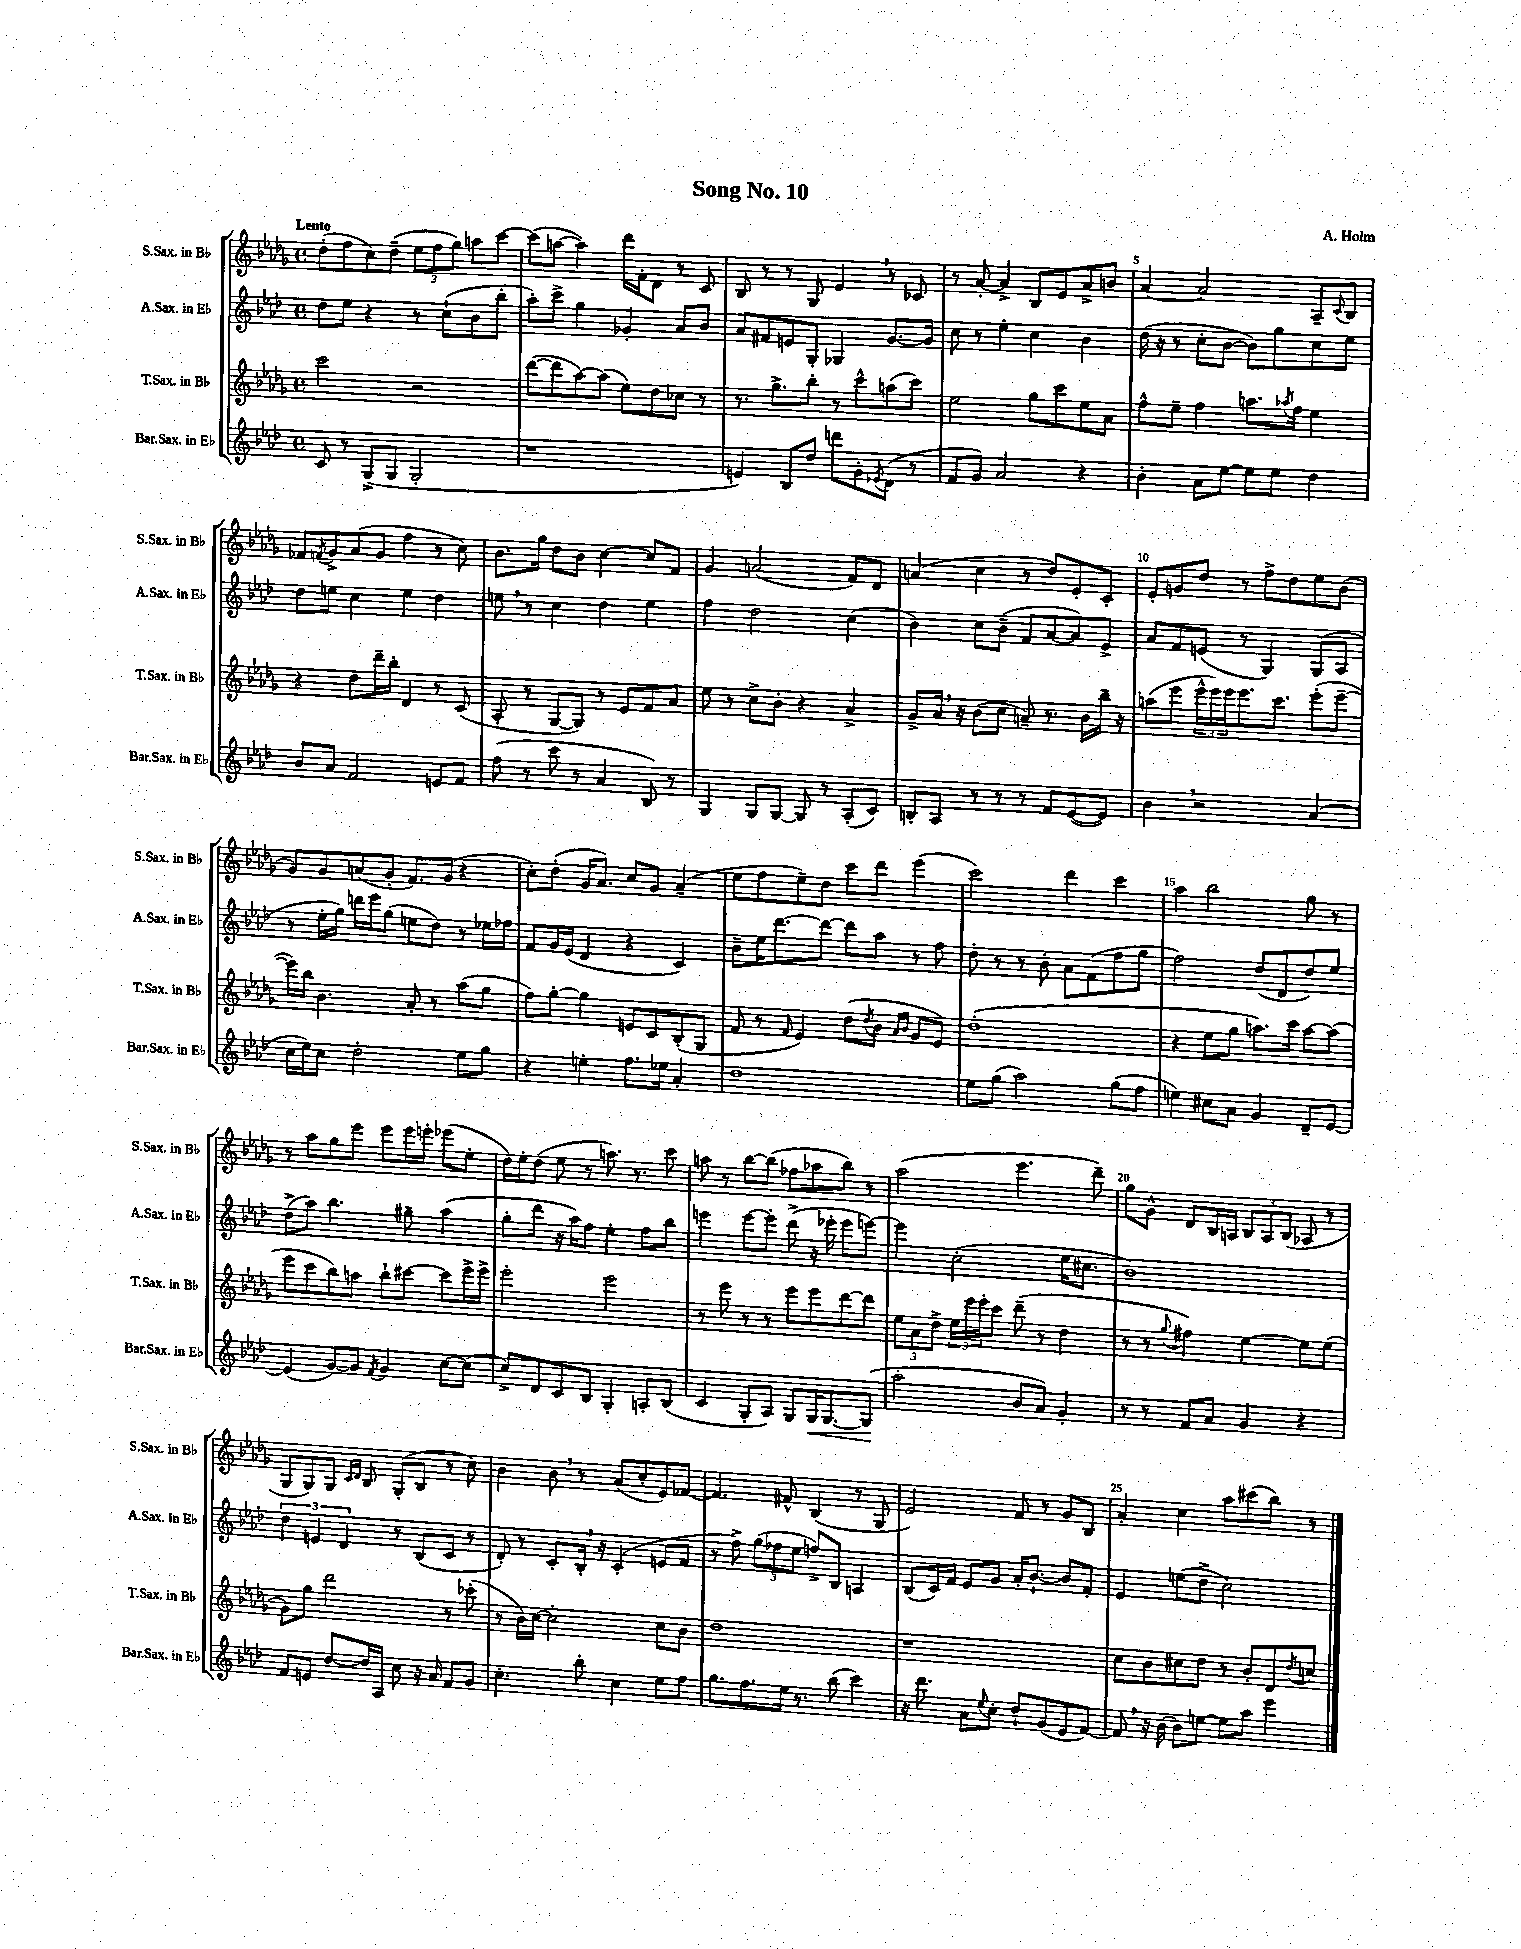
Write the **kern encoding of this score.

**kern	**kern	**kern	**kern
*staff4	*staff3	*staff2	*staff1
*clefG2	*clefG2	*clefG2	*clefG2
*k[b-e-a-d-]	*k[b-e-a-d-g-]	*k[b-e-a-d-]	*k[b-e-a-d-g-]
*M4/4	*M4/4	*M4/4	*M4/4
*met(c)	*met(c)	*met(c)	*met(c)
8c	2ccc	8dd-	(8dd-'
8r	.	8ee-	8ff
(8G^	.	4r	8cc)
8G	.	.	(8dd-~
2G'	2r	8r	12ee-
.	.	.	12ff
.	.	(8cc`	.
.	.	.	12gg-)
.	.	8b-	8aa
.	.	8bb-'	[8ccc
=	=	=	=
1r	([8ddd-	8aa-')	(8ccc]
.	8ddd-]	8ccc^	[8aa
.	[8aa-)	4gg	4aa])
.	(8aa-]	.	.
.	8ee-)	4g-'	16ddd-
.	.	.	16f'
.	8dd-	.	8d-
.	8cc-	8a-	8r
.	8r	8b-	8c
=	=	=	=
4e)	8.r	8a-	8B-
.	.	8f#	8r
.	8.gg-^	.	.
8B-	.	8e	8r
8dd-	8bb-'	8G'	8G-
8ddd	8r	4G-	4e-
8g'	8ccc^^	.	.
8qe-	.	.	.
(8d-	(8aa	[8.g	8r
8r	8ccc)	.	8c-
.	.	16g]	.
=	=	=	=
8f	2ee-	8cc	8r
8g)	.	8r	[8a-'
2a-	.	4ee-'	4a-^]
.	8gg-	4cc	8B-
.	8ccc	.	8e-
4r	8ee-	4b-	8a-^
.	8a-	.	8b
=	=	=	=
4b-'	8ff^^	(16dd-	[4a-
.	.	16r	.
.	8ee-~	8r	.
8a-	4ff	8cc'	2a-]
[8ee-	.	[8b-	.
8ee-]	8.aa	8b-])	.
8ee-	.	8gg	.
.	8qaa-	.	.
.	16ff	.	.
4dd-	4ee-	8cc	8A-~
.	.	.	8qqc
.	.	8ee-	8B-
=	=	=	=
8b-	4r	8dd-	8f-
.	.	.	8qf
8a-	.	8ee	8g-^
2f	8dd-	4cc	(8a-
.	16ddd-~	.	8g-
.	16bb-'	.	.
.	4d-	4ee	4ff
8e	8r	4dd-	8r
8f	(8c	.	8cc)
=	=	=	=
(8ff	8A-'	8ee	8.b-
8r	8r	8r	.
.	.	.	16gg-
8ccc	[8G-	4cc	8dd-
8r	8G-])	.	8b-
4a-	8r	4dd-	[4cc
.	8e-	.	.
8B-)	8f	4ee	8cc]
8r	8a-	.	8f
=	=	=	=
4G	8ee-	4ff	4g-
.	8r	.	.
8G	8cc^	2dd-	(2a
[8G	8b-'	.	.
8G]	4r	.	.
8r	.	.	.
(8A-'	4a-^	(4cc	8f)
8c)	.	.	8d-
=	=	=	=
8B'	8g-^	4b-)	(4a
8A-	16a-	.	.
.	16r	.	.
8r	(8b-	8cc	4cc
8r	8cc	(8b-~	.
8r	8a~)	8f	8r
8f	8.r	[8a-	8dd-)
([8e-	.	8a-])	8e-'
.	16b-	.	.
8e-])	16bb-~	8e-^	8c'
.	16r	.	.
=	=	=	=
4b-	(8aa	8a-	8e-'
.	8eee-	8f	8g
2r	24eee-^^	(8e	8dd-
.	24eee-)	.	.
.	24eee-	.	.
.	8.eee-	8r	8r
.	.	4G)	8ff^
.	8.ccc	.	.
.	.	.	8dd-
(4a-	(8eee-'	(8G	8ee-
.	[8eee-~	8A-	(8b-
=	=	=	=
16cc	16eee-])	8r	8g-)
16ee-)	16bb-	.	.
8cc	4.b-	16ee-'	8g-
.	.	16gg)	.
2dd-'	.	16ddd	(8a
.	.	16eee-	.
.	.	(8gg	8g-'
.	8a-'	8ee	8.f)
.	8r	8dd-)	.
.	.	.	(16g-
8ee-	(8aa-	8r	4r
8gg	8gg-	16ee-	.
.	.	16ff-	.
=	=	=	=
4r	8ff)	8f	8cc')
.	[8gg-'	16g	(8dd-'
.	.	(16e-	.
4ee'	4gg-]	4d-	16g-
.	.	.	8.a-)
8.ff	8e	4r	8cc
.	8c	.	8g-
16ee-	.	.	.
4a-'	(8B-'	4c)	(4a-~
.	8G-	.	.
=	=	=	=
1dd-	8f	8b-~	8ee-
.	8r	16ee-	8ff
.	.	[8.ddd-	.
.	16qqf	.	.
.	4e-)	.	8ee-~)
.	.	8ddd-_	8dd-
.	(8dd-	8ddd-]	8ccc
.	8qdd-	.	.
.	8b-	8aa-	8ddd-
.	16qqa-	.	.
.	16qqb-	.	.
.	8g-	8r	(4eee-
.	8e-)	8ff	.
=	=	=	=
8ee-	(1dd-'	8dd-'	2ccc)
(8gg	.	8r	.
2aa-)	.	8r	.
.	.	8b-'	.
.	.	8a-	4ddd-
.	.	(8f	.
(8gg	.	8ff	4ccc
8ff	.	8gg	.
=	=	=	=
4ee)	4r	2ff)	4aa-
8cc#	8ee-	.	2bb-
8a-	8gg-	.	.
4g	8.aa)	(8dd-	.
.	.	8d-	.
.	16ccc	.	.
8d-~	[8aa	8dd-)	8gg-
[8e-	(8aa]	8ee-	8r
=	=	=	=
(4e-]	8eee-	(8dd-^	8r
.	8ccc	8aa-)	8aa-
[8g)	8bb-)	4.bb-	8gg-
8g]	8aa	.	8eee-
8qf	.	.	.
4g	8bb-`	.	8eee-
.	[8ccc#	8gg#~	16eee-
.	.	.	16eee'
[8cc	8ccc#]	(4aa-	(8eee-
(8cc]	16eee-^	.	8ee-'
.	16eee-^	.	.
=	=	=	=
8cc^)	2eee-'	8gg'	16dd-)
.	.	.	16ee-'
8d-	.	8ddd-	(8dd-
8c	.	16r	8ee-
.	.	16aa-)	.
8B-	.	8ff	8r
4G'	2eee-	4ee-'	8.aa)
.	.	.	8.r
8A'	.	8ff	.
(8B-	.	8bb-	8ccc
=	=	=	=
4c	8r	4eee	8aa
.	8eee-	.	8r
8G'	8r	[8eee	[8bb-
8A-)	8r	8eee']	(8bb-]
8G	8eee-	(8ddd-^	8ff-
16G	8eee-	16r	8aa-
[8.G	.	16eee-'	.
.	[8ddd-	8eee-	8bb-)
(8G]	8ddd-]	[8eee)	8r
=	=	=	=
2aa-'	12ee-	4eee]	(2aa-
.	12a-	.	.
.	12dd-^	.	.
.	24ee-	(2cc'	.
.	24eee-	.	.
.	24eee-'	.	.
.	8ccc	.	.
8b-	(8ddd-~	.	4.eee-
8a-)	8r	.	.
4g'	4dd-	16ee-	.
.	.	8.cc#	.
.	.	.	8ddd-~)
=	=	=	=
8r	8r	1b-)	8gg-
8r	8r	.	8g-^^
.	8qqgg-	.	.
8f	4ff#)	.	8d-
8a-	.	.	16B-
.	.	.	16A
4g	[4ee-	.	12B-
.	.	.	12A
.	.	.	(12B-
4r	8ee-]	.	8A-
.	(8ee-	.	8r
=	=	=	=
8f	8g-)	6dd-	8G-
8e	8gg-	.	8G-)
.	.	6e	.
[8dd-	2ddd-	.	8G-
.	.	6d-	.
.	.	.	16qqc
.	.	.	16qqd-
16dd-]	.	.	8B-
16A-	.	.	.
8cc	.	8r	(8G-'
16r	.	(8B-	8B-
16a-	.	.	.
8f	8r	8c	8r
8g	(8ccc-'	8r	8cc)
=	=	=	=
4.cc'	8r	8d-')	4b-
.	16b-)	8r	.
.	[16cc	.	.
.	2cc']	8c'	8b-
8bb-'	.	16B-'	8r
.	.	16r	.
4cc	.	(4c'	(8a-
.	.	.	8cc'
8ee-	8cc	8e	8e-)
8ff	8b-	8f	[8f-
=	=	=	=
8.gg	1dd-	8r	4.f-]
.	.	8ff^)	.
8.ff	.	.	.
.	.	(12gg	.
.	.	12ff-	.
16ee-	.	.	8f#^^
.	.	12ee-	.
8.r	.	.	.
.	.	8ff^)	(4B-
(8bb-	.	8B-	.
4ccc)	.	4A	8r
.	.	.	8G-
=	=	=	=
16r	1r	(8B-	2e-)
8.ddd-	.	.	.
.	.	16c)	.
.	.	16f	.
8a-	.	8e-	.
8qqee-	.	.	.
8cc'	.	8g	.
8dd-`	.	16a-'	8f
.	.	[8.b-`	.
(8g	.	.	8r
8e-	.	8b-]	8g-
[8f)	.	8f'	8B-
=	=	=	=
8f]	8cc	4e-	4a-'
16r	8b-	.	.
[16b-	.	.	.
8b-]	8cc#	(8ee	4cc
[8ee	8dd-	8dd-^	.
8ee]	8r	2cc)	8aa-
8aa-	8b-'	.	(8ccc#
4eee-	8d-	.	8bb-)
.	8qdd-	.	.
.	8cc	.	8r
==	==	==	==
*-	*-	*-	*-
